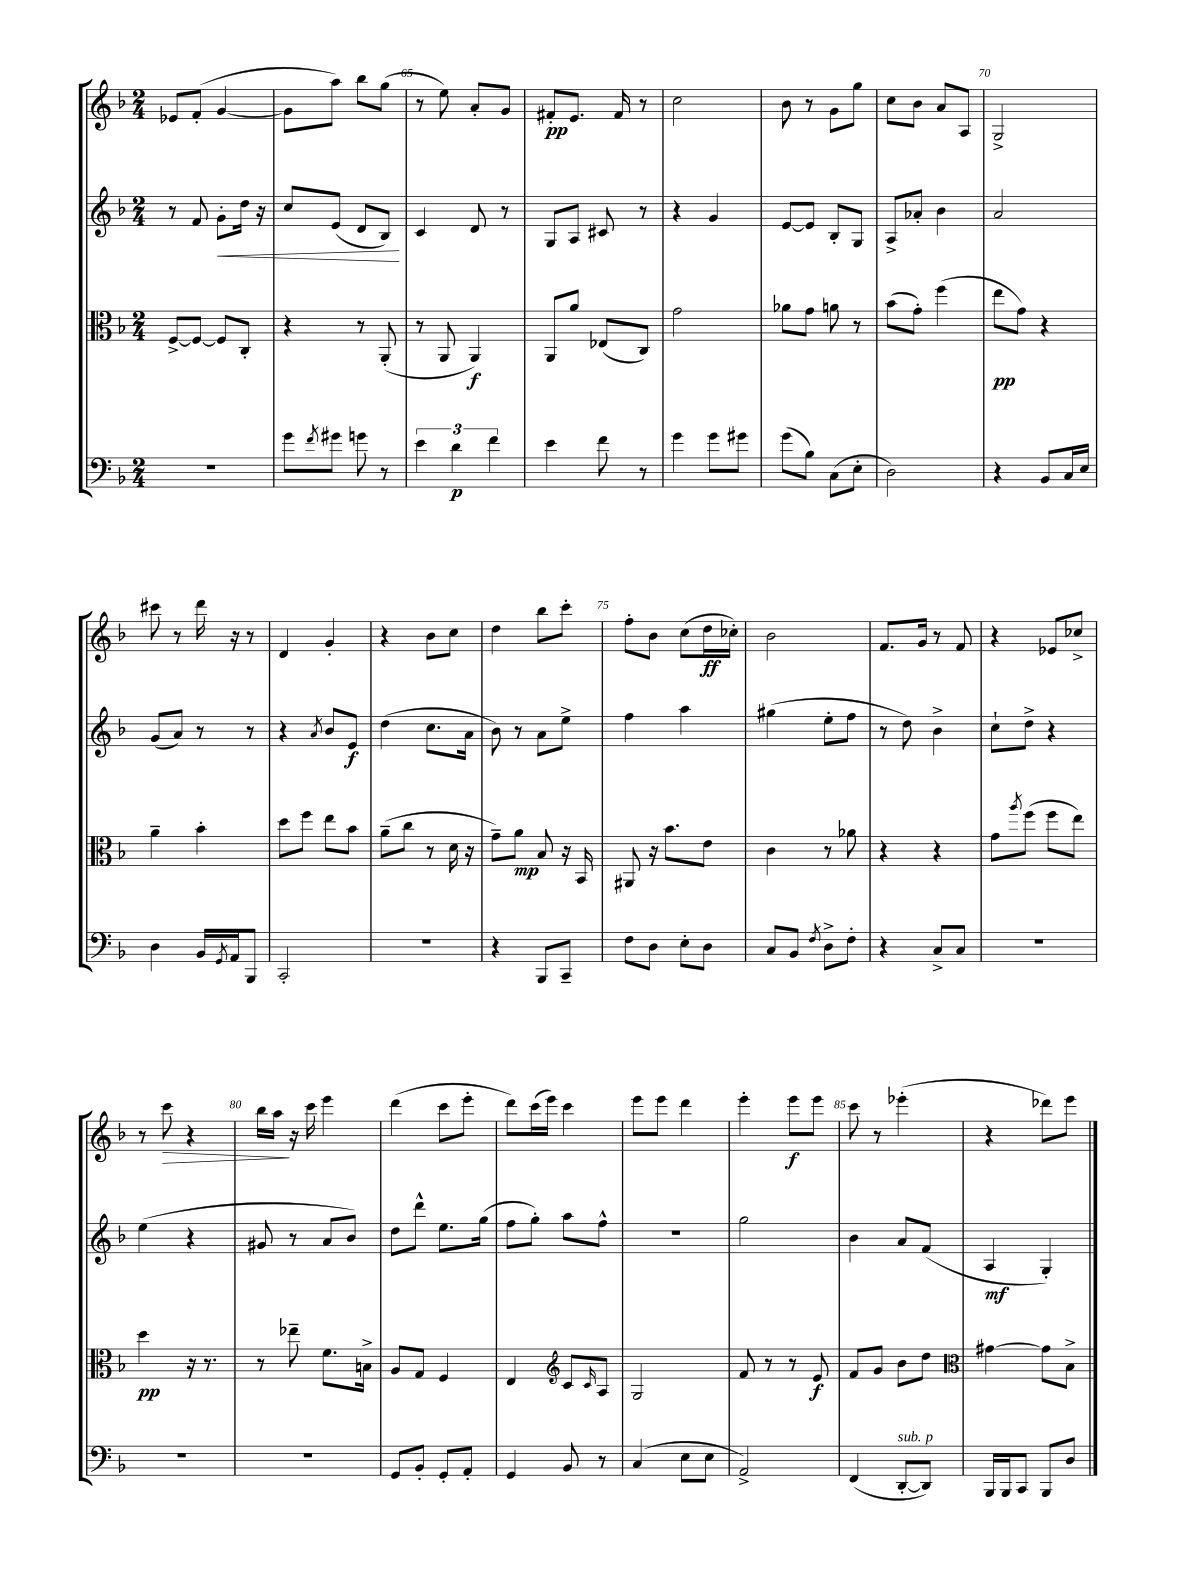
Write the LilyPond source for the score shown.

<<
\new StaffGroup <<
\new Staff = "s0" {
    \clef treble \key f \major \numericTimeSignature \time 2/4
    ees'8 f'8-.( g'4~ |
    g'8 a''8) bes''8 g''8( |
    r8 e''8) a'8-. g'8 |
    fis'8-.\pp e'8. fis'16 r8 |
    c''2 |
    bes'8 r8 g'8 g''8 |
    c''8 bes'8 a'8 a8 |
    g2-> |
    cis'''8 r8 d'''16 r16 r8 |
    d'4 g'4-. |
    r4 bes'8 c''8 |
    d''4 bes''8 c'''8-. |
    f''8-. bes'8 c''8( d''16\ff ces''16-.) |
    bes'2 |
    f'8. g'16 r8 f'8 |
    r4 ees'8 ces''8-> |
    r8 c'''8\> r4 |
    bes''16 a''16\! r16 c'''16 e'''4 |
    d'''4( c'''8 e'''8-. |
    d'''8) c'''16( e'''16) c'''4 |
    e'''8 e'''8 d'''4 |
    e'''4-. e'''8\f e'''8 |
    c'''8 r8 ees'''4-.( |
    r4 des'''8) e'''8 \bar "|." |
}
\new Staff = "s1" {
    \clef treble \key f \major \numericTimeSignature \time 2/4
    r8 f'8 g'8-.\< d''16 r16 |
    c''8 e'8( d'8 bes8\!) |
    c'4 d'8 r8 |
    g8 a8 cis'8 r8 |
    r4 g'4 |
    e'8~ e'8 bes8-. g8 |
    a8-> aes'8-. bes'4 |
    a'2 |
    g'8( a'8) r8 r8 |
    r4 \acciaccatura { a'8 } bes'8 e'8\f |
    d''4( c''8. a'16 |
    bes'8) r8 a'8 e''8-> |
    f''4 a''4 |
    gis''4( e''8-. f''8 |
    r8 d''8) bes'4-> |
    c''8-! d''8-> r4 |
    e''4( r4 |
    gis'8 r8 a'8 bes'8) |
    d''8 d'''8-^ e''8. g''16( |
    f''8 g''8-.) a''8 f''8-^ |
    r2 |
    g''2 |
    bes'4 a'8 f'8( |
    a4\mf g4-.) \bar "|." |
}
\new Staff = "s2" {
    \clef alto \key f \major \numericTimeSignature \time 2/4
    f8~-> f8~ f8 c8-. |
    r4 r8 a,8-.( |
    r8 a,8 a,4\f) |
    a,8 a'8 ees8( c8) |
    g'2 |
    aes'8 g'8 a'8 r8 |
    bes'8( g'8-.) f''4( |
    e''8\pp g'8) r4 |
    a'4-- bes'4-. |
    d''8 f''8 e''8 bes'8 |
    a'8--( c''8 r8 d'16 r16 |
    g'8--) a'8\mp bes8 r16 bes,16 |
    ais,8 r16 bes'8. e'8 |
    c'4 r8 aes'8 |
    r4 r4 |
    g'8 \acciaccatura { a''8 } f''8( f''8 e''8) |
    d''4\pp r16 r8. |
    r8 ees''8-- f'8. b16-> |
    a8 g8 f4 |
    e4 \clef treble c'8 \grace { c'16 } a8 |
    g2 |
    f'8 r8 r8 e'8\f |
    f'8 g'8 bes'8 d''8 |
    \clef alto gis'4~ gis'8 bes8-> \bar "|." |
}
\new Staff = "s3" {
    \clef bass \key f \major \numericTimeSignature \time 2/4
    R2 |
    g'8 \acciaccatura { f'8 } gis'8 g'8 r8 |
    \tuplet 3/2 { e'4 d'4\p f'4 } |
    e'4 f'8 r8 |
    g'4 g'8 gis'8 |
    g'8( bes8) c8( e8-. |
    d2) |
    r4 bes,8 c16 e16 |
    d4 bes,16 \acciaccatura { g,8 } a,16 bes,,8 |
    c,2-. |
    r2 |
    r4 bes,,8 c,8-- |
    f8 d8 e8-. d8 |
    c8 bes,8 \acciaccatura { f8 } d8-> f8-. |
    r4 c8-> c8 |
    R2 |
    R2 |
    R2 |
    g,8 bes,8-. g,8-. a,8-. |
    g,4 bes,8 r8 |
    c4( e8 e8 |
    a,2->) |
    f,4( d,8~-.^\markup { \italic "sub. p" } d,8) |
    bes,,16 bes,,16 c,8 bes,,8 d8 \bar "|." |
}
>>
>>
\layout { \context { \Score currentBarNumber = #63 \override BarNumber.break-visibility = ##(#f #t #t) barNumberVisibility = #(every-nth-bar-number-visible 5) } }
